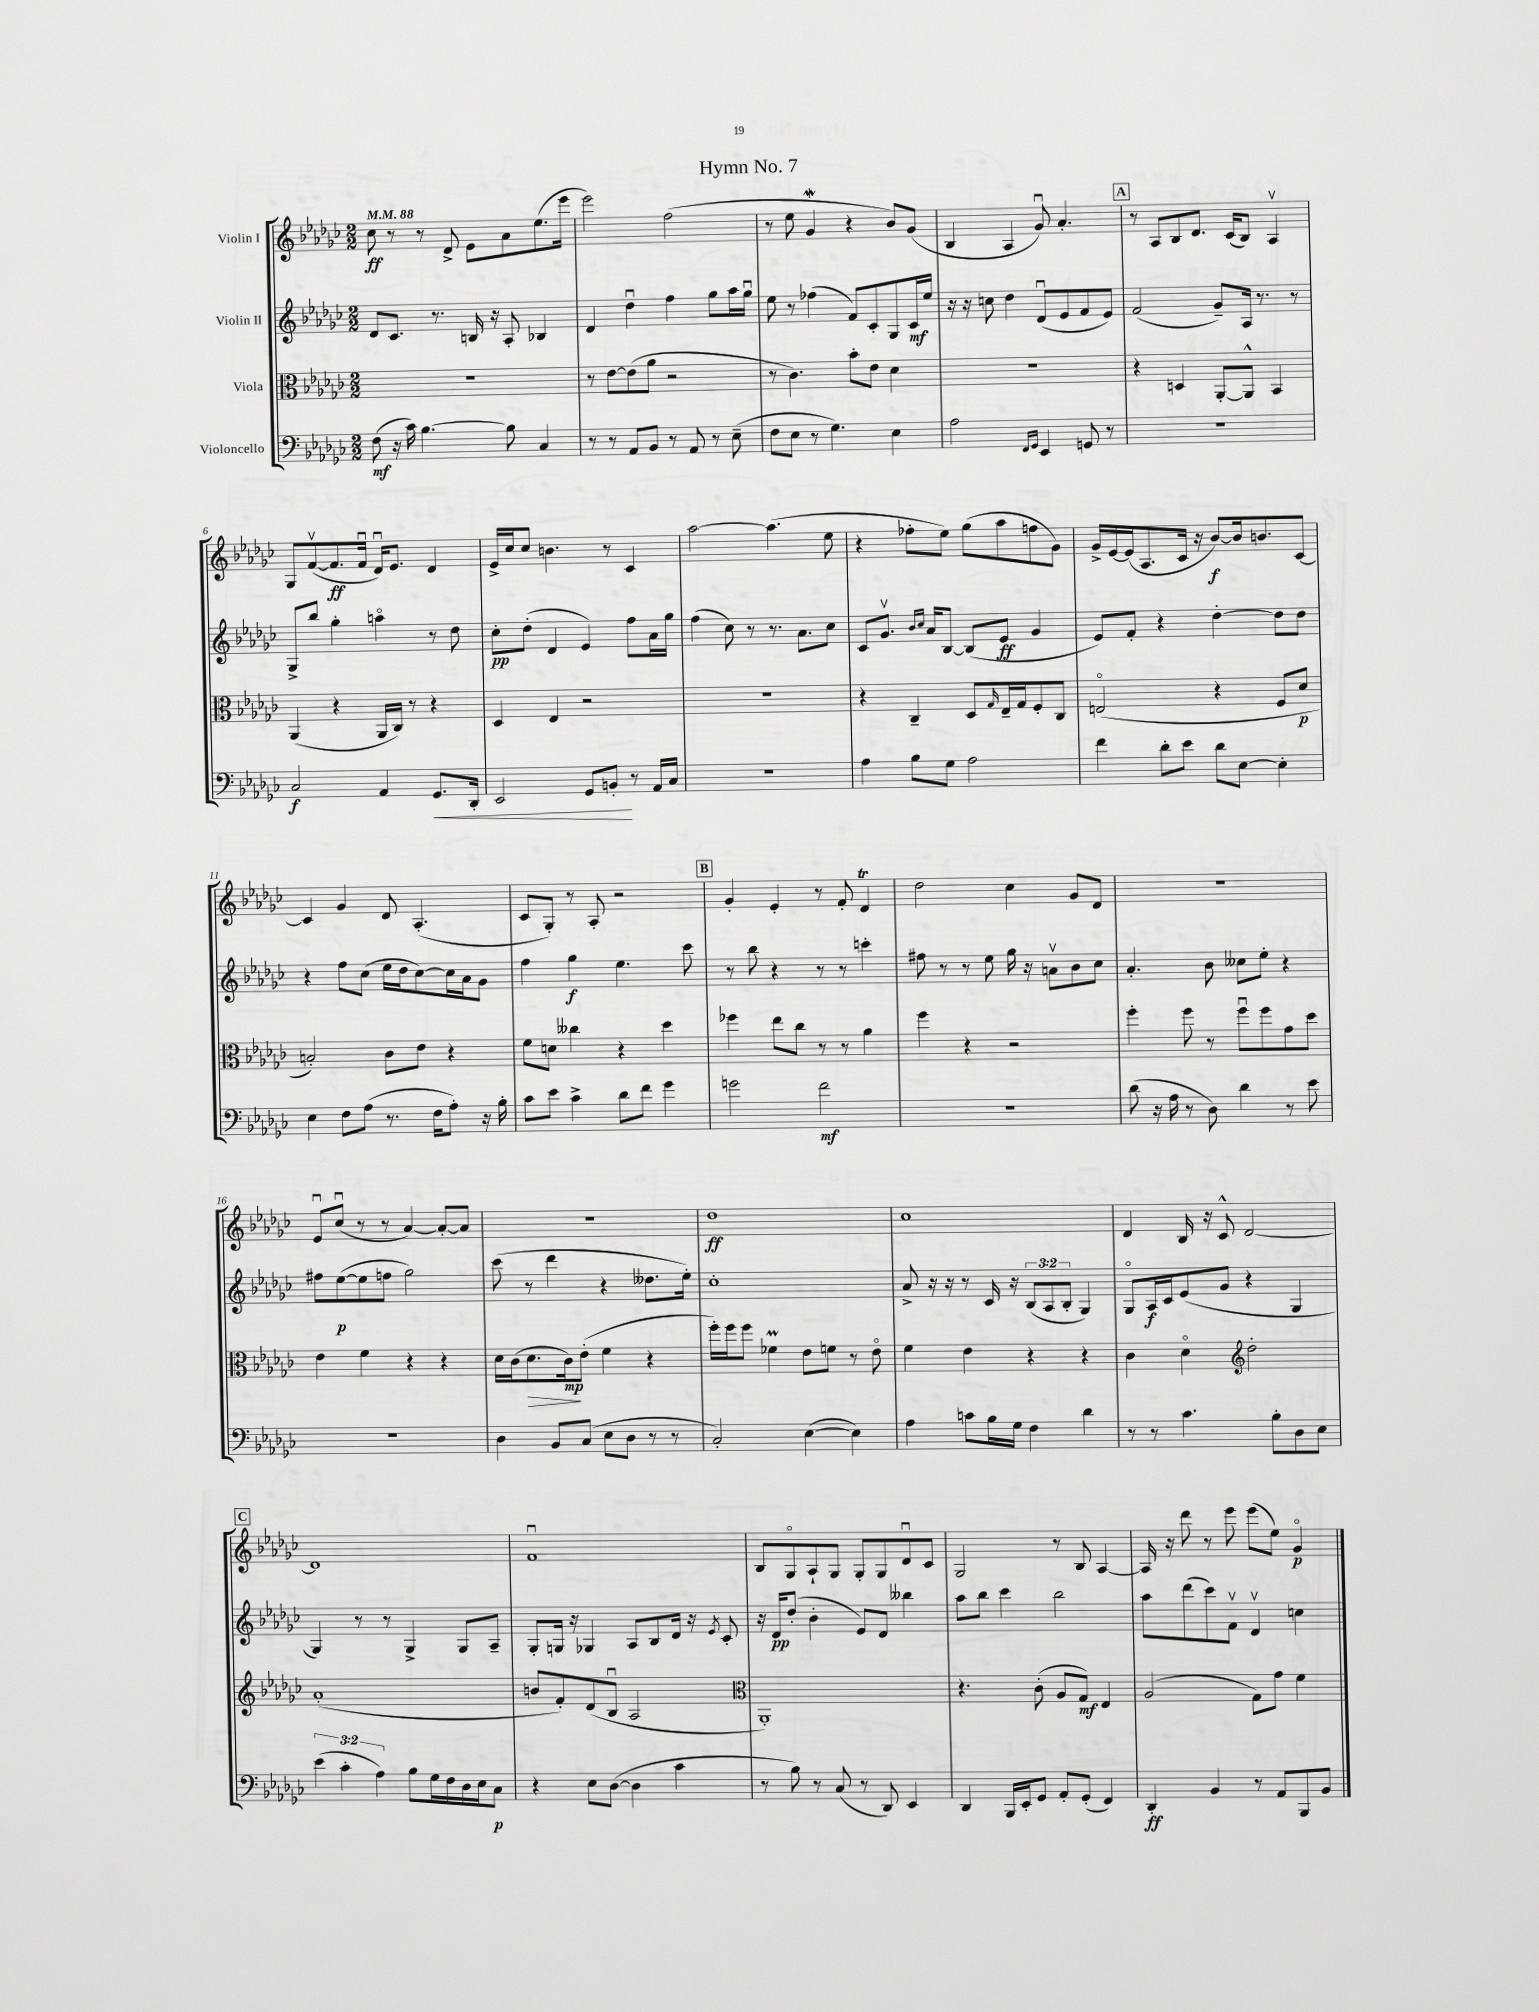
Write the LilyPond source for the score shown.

\header { title = "Hymn No. 7" }
<<
\new StaffGroup <<
\new Staff = "s0" \with { instrumentName = "Violin I" } {
    \clef treble \key ges \major \numericTimeSignature \time 2/2 \tempo 4 = 88
    ces''8\ff r8 r8 des'8-> ees'8 aes'8 ees''8.( ees'''16 |
    ees'''2) f''2( |
    r8 ees''8 ges'4\mordent r4 bes'8) ges'8( |
    bes4 aes4 ges'8\downbow) aes'4.-. |
    \mark \markup { \box "A" } r8 aes8 bes8 des'8. ces'16( bes8) aes4\upbow |
    ges8 f'8~\upbow( f'8.\ff f'16\downbow des'16\downbow) ees'8. des'4 |
    ees'16-> ces''16 ces''8 b'4. r8 ces'4 |
    aes''2~ aes''4.( ees''8 |
    r4 fes''8-. ees''8) ges''8( aes''8 f''8 ges'8) |
    ges'16-> ees'16~ ees'16( aes8. ces'16 r16 bes'8~\f) bes'16 b'8. ces'8~ |
    ces'4 ges'4 des'8 aes4.-.( |
    ces'8 ges8-.) r8 aes8-. r2 |
    \mark \markup { \box "B" } ges'4-. ees'4-. r8 f'8-. des'4\trill |
    des''2 ces''4 ges'8 des'8 |
    r1 |
    ees'8\downbow ces''8\downbow( r8 r8 aes'4~) aes'8~-. aes'8 |
    r1 |
    des''1\ff |
    ces''1 |
    des'4 bes16 r16 ces'8-^ des'2~ |
    \mark \markup { \box "C" } des'1 |
    f'1\downbow |
    bes8 ges8\flageolet aes8-! ges8 ges8-. ges8 des'8\downbow ces'8 |
    ges2 r8 bes8 aes4~ |
    aes16 r16 des'''8 r8 ees'''8 ees'''8( ees''8) ges'4\flageolet\p \bar "|." |
}
\new Staff = "s1" \with { instrumentName = "Violin II" } {
    \clef treble \key ges \major \numericTimeSignature \time 2/2 \override Staff.TupletNumber.text = #tuplet-number::calc-fraction-text
    des'8 ces'8. r8. b16 r16 aes8-. bes4 |
    des'4 des''4\downbow f''4 ges''8 aes''16 ges''16\downbow |
    ees''8 r8 fes''4( f'8) ces'8-. ges8 ces'16\mf ees''16 |
    r16 r16 c''8 des''4 des'8\downbow( ees'8 f'8 ees'8) |
    \mark \markup { \box "A" } f'2( ges'8--) aes16 r8. r8 |
    ges8-> bes''8 ges''4-. a''4\flageolet r8 des''8 |
    ces''8-.\pp des''8-.( des'4 ees'4) f''8 aes'16 ges''16 |
    f''4( ces''8) r8 r8. aes'8. ces''8 |
    ces'8 ges'8.\upbow \grace { bes'16 ces''16 } aes'16 bes8~ bes8( ees'8\ff ges'4 |
    ees'8) f'8-. r4 des''4~-. des''8 des''8 |
    r4 f''8 ces''8( ees''16 des''16 ces''8~) ces''16 aes'16 ges'8 |
    f''4 ges''4\f ees''4. ces'''8 |
    \mark \markup { \box "B" } r8 bes''8 r4 r8 r8 c'''4-. |
    fis''8 r8 r8 ees''8 ges''16 r16 a'8\upbow bes'8 ces''8 |
    aes'4.-. bes'8 ceses''8 ees''8-. r4 |
    fis''8 ees''8~\p( ees''8 f''8 ges''2) |
    ces'''8( r8 des'''4 r4 deses''8. ees''16-.) |
    ces''1-. |
    aes'8-> r16 r16 r8 ces'16 r16 \tuplet 3/2 { bes8( aes8 bes8-. } ges4) |
    ges8\flageolet aes16\f ces'16 ees'8( ges'8 r4 ges4 |
    \mark \markup { \box "C" } ges4) r8 r8 ges4-> ges8 aes8-- |
    ges8-. g16 r16 ges4 aes8 bes8 des'16 r16 \acciaccatura { ees'8 } ces'8-. |
    r16 des'16\pp des''8-.( bes'4-. ees'8) des'8 beses''4 |
    aes''8 bes''8 ces'''4 bes''2 |
    aes''8 des'''8( ces'''8) f'8\upbow des'4\upbow c''4 \bar "|." |
}
\new Staff = "s2" \with { instrumentName = "Viola" } {
    \clef alto \key ges \major \numericTimeSignature \time 2/2
    R1 |
    r8 ees'8~ ees'8( aes'8 r2 |
    r8 ces'4.) bes'8-. ees'8 des'4 |
    r1 |
    \mark \markup { \box "A" } r4 d4 aes,8~-. aes,8-^ bes,4 |
    aes,4( r4 aes,16 ces16) r8 r4 |
    des4 ees4 r2 |
    R1 |
    r4 ces4-- des8 \grace { ges16 } ees16-- ges16 f8-. ces8 |
    e2\flageolet( r4 f8 des'8\p |
    b2-.) ces'8 ees'8 r4 |
    f'8 d'8 ceses''4 r4 des''4 |
    \mark \markup { \box "B" } fes''4 ees''8 ces''8 r8 r8 aes'4 |
    f''4 r4 r2 |
    f''4-. f''8 r8 f''8\downbow f''8 ges'8 des''8 |
    ees'4 f'4 r4 r4 |
    des'16 ces'16( des'8.\> ces'16\mp\!) ees'8-.( f'4 r4 |
    f''16-.) f''16 f''8 fes'4\prall ees'8 f'8 r8 ees'8\flageolet |
    f'4 ees'4 r4 r4 |
    ces'4 des'4\flageolet \clef treble des''2-. |
    \mark \markup { \box "C" } aes'1-.( |
    b'8 f'8-.) des'8( bes8\downbow aes2 |
    \clef alto aes,1-.) |
    r4. ces'8-.( aes8 ges8\mf) ees4 |
    aes2( ges8) ges'8 f'4 \bar "|." |
}
\new Staff = "s3" \with { instrumentName = "Violoncello" } {
    \clef bass \key ges \major \numericTimeSignature \time 2/2 \override Staff.TupletNumber.text = #tuplet-number::calc-fraction-text
    f8\mf( r16 ces'16) bes4.~ bes8 ces4 |
    r8 r8 aes,8 bes,8 r8 aes,8 r8 ees8--( |
    f8 ees8 r8 ges4.) ees4 |
    aes2 \grace { f,16 ges,16 } ees,4 g,8 r8 |
    \mark \markup { \box "A" } r1 |
    ces2\f aes,4 ges,8.\< des,16-. |
    ees,2 ges,8 b,8-.\! r8 aes,16 ces16 |
    R1 |
    aes4 bes8 ges8 aes2 |
    f'4 des'8-. ees'8 des'8 ees8~ ees4-. |
    ees4 f8 aes8( r8. f16 aes8-.) r16 bes16-. |
    ces'8 ees'8 ces'4-> des'8 f'8 ges'4 |
    \mark \markup { \box "B" } g'2 f'2\mf |
    R1 |
    des'8( r16 aes16 r8 des8) des'4 r8 ees'8 |
    R1 |
    des4 bes,8 ces8( ees8 des8 r8 r8 |
    ces2-.) ees4~( ees4) |
    aes4 c'8 bes16 ges16 f4 des'4 |
    r8 r8 ces'4. bes8-. des8 ees8 |
    \mark \markup { \box "C" } \tuplet 3/2 { ees'4( ces'4-. aes4) } bes8 ges16 f16 des16 ees16 ces8\p |
    r4 ees8 des8~( des4 ces'4 |
    r8 bes8) r8 ces8( r8 des,8) ees,4 |
    des,4 bes,,16 ees,16-. ges,8 aes,8-. ges,8-.( f,4) |
    des,4-.\ff bes,4 r8 aes,8 bes,,8 bes,8 \bar "|." |
}
>>
>>
